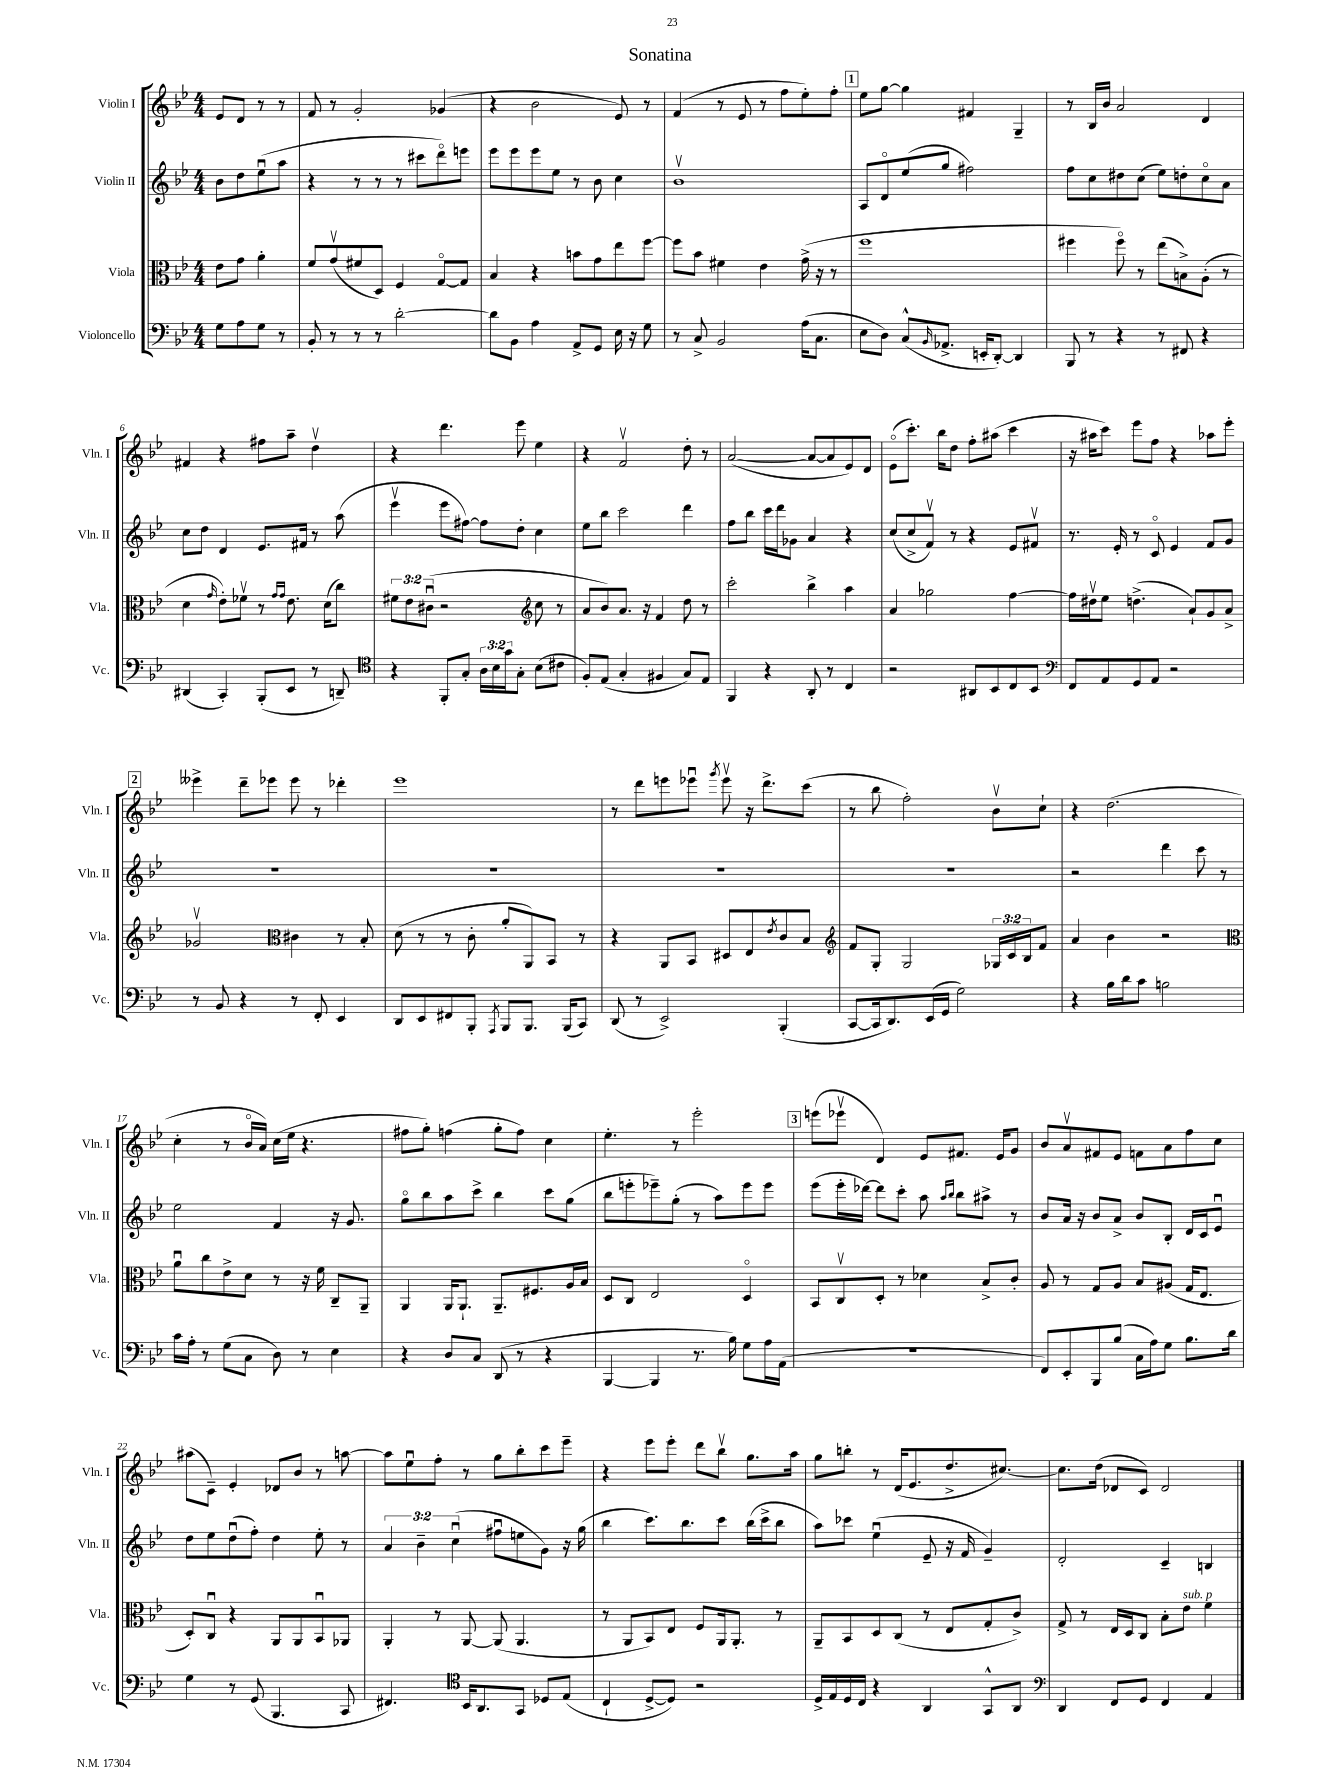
\header { title = "Sonatina" }
<<
\new StaffGroup <<
\new Staff = "s0" \with { instrumentName = "Violin I" shortInstrumentName = "Vln. I" } {
    \clef treble \key bes \major \numericTimeSignature \time 4/4 \partial 2
    ees'8 d'8 r8 r8 |
    f'8 r8 g'2-. ges'4( |
    r4 bes'2 ees'8) r8 |
    f'4( r8 ees'8 r8 f''8 ees''8-.) f''8-. |
    \mark \markup { \box "1" } ees''8 g''8~ g''4 fis'4 g4-- |
    r8 bes16 bes'16 a'2 d'4 |
    fis'4 r4 fis''8 a''8-- d''4\upbow |
    r4 d'''4. ees'''8 ees''4 |
    r4 f'2\upbow d''8-. r8 |
    a'2~( a'8~ a'8 ees'8) d'8 |
    ees'8\flageolet( c'''8.-.) bes''16 d''8 f''8-. ais''8( c'''4 |
    r16 ais''16 c'''8) ees'''8 f''8 r4 aes''8 ees'''8-. |
    \mark \markup { \box "2" } eeses'''4-> d'''8-- ees'''8 ees'''8 r8 des'''4-. |
    ees'''1 |
    r8 d'''8 e'''8 ees'''8\downbow \acciaccatura { g'''8 } ees'''8\upbow r16 d'''8.-> c'''8( |
    r8 bes''8 f''2-.) bes'8\upbow c''8-! |
    r4 d''2.( |
    c''4-. r8 bes'16\flageolet a'16) c''16( ees''16 r4. |
    fis''8 g''8-.) f''4( g''8-. f''8) c''4 |
    ees''4.-. r8 ees'''2-. |
    \mark \markup { \box "3" } e'''8( ees'''8\upbow d'4) ees'8 fis'8. ees'16 g'8 |
    bes'8 a'8\upbow fis'8 ees'8 f'8 a'8 f''8 c''8 |
    ais''8( c'8--) ees'4-. des'8 bes'8 r8 a''8~ |
    a''8 ees''8\downbow f''8-. r8 g''8 bes''8-. c'''8 ees'''8-- |
    r4 ees'''8 ees'''8-. d'''8 bes''8\upbow g''8. a''16 |
    g''8 b''8-. r8 d'16( ees'8. d''8.-> cis''8.~) |
    cis''8. d''16( des'8 c'8) des'2 \bar "|." |
}
\new Staff = "s1" \with { instrumentName = "Violin II" shortInstrumentName = "Vln. II" } {
    \clef treble \key bes \major \numericTimeSignature \time 4/4 \override Staff.TupletNumber.text = #tuplet-number::calc-fraction-text \partial 2
    bes'8 d''8 ees''8\downbow( a''8 |
    r4 r8 r8 r8 cis'''8 d'''8\flageolet) e'''8 |
    ees'''8 ees'''8 ees'''8 ees''8 r8 bes'8 c''4 |
    bes'1\upbow |
    \mark \markup { \box "1" } a8 d'8\flageolet ees''8( g''8 fis''2) |
    f''8 c''8 dis''8 c''8( ees''8) d''8-. c''8\flageolet a'8 |
    c''8 d''8 d'4 ees'8. fis'16 r8 a''8( |
    ees'''4\upbow ees'''8 fis''8~) fis''8 d''8-. c''4 |
    ees''8 bes''8 c'''2 d'''4 |
    f''8 bes''8 c'''16 d'''16 ges'8 a'4 r4 |
    c''8( c''8-> f'8\upbow) r8 r4 ees'8 fis'8\upbow |
    r8. ees'16-. r8 c'8\flageolet ees'4 f'8 g'8 |
    \mark \markup { \box "2" } R1 |
    R1 |
    R1 |
    R1 |
    r2 d'''4 c'''8 r8 |
    ees''2 f'4 r16 g'8. |
    g''8\flageolet bes''8 a''8 c'''8-> bes''4 c'''8 g''8( |
    bes''8 e'''8-. ees'''8--) g''8-.( r8 a''8) ees'''8 ees'''8 |
    \mark \markup { \box "3" } ees'''8( ees'''16-. des'''16~) des'''8 c'''8-. a''8 \grace { a''16 bes''16 } bes''8 ais''8-> r8 |
    bes'8 a'16 r16 bes'8 a'8-> bes'8 bes8-. d'16 c'16 ees'8\downbow |
    d''8 ees''8 d''8\downbow( f''8-.) d''4 ees''8-. r8 |
    \tuplet 3/2 { a'4 bes'4-- c''4\downbow( } fis''8\downbow e''8 g'8) r16 g''16( |
    bes''4 c'''8.) bes''8. c'''8 bes''16( c'''16-> bes''8 |
    a''8) ces'''8 ees''4\downbow( ees'8-- r16 f'16 g'4--) |
    d'2-. c'4-- b4 \bar "|." |
}
\new Staff = "s2" \with { instrumentName = "Viola" shortInstrumentName = "Vla." } {
    \clef alto \key bes \major \numericTimeSignature \time 4/4 \override Staff.TupletNumber.text = #tuplet-number::calc-fraction-text \partial 2
    ees'8 g'8 a'4-. |
    f'8 g'8\upbow( fis'8 d8) f4 g8~\flageolet g8 |
    bes4 r4 b'8 g'8 ees''8 f''8~ |
    f''8 bes'8 fis'4 ees'4 g'16->( r16 r8 |
    \mark \markup { \box "1" } f''1 |
    fis''4 fis''8\flageolet) r8 ees''8( b8->) a8-.( r8 |
    d'4 \grace { g'16 } ees'8-.) fes'8\upbow r8 \grace { g'16 g'16 } ees'8. d'16( c''8) |
    \tuplet 3/2 { fis'8 ees'8 cis'8\downbow( } r2 \clef treble c''8 r8 |
    a'8 bes'8) a'8. r16 f'4 d''8 r8 |
    c'''2-. bes''4-> a''4 |
    a'4 ges''2 f''4~ |
    f''16 dis''16\upbow ees''8 d''4.->( a'8-!) g'8 a'8-> |
    \mark \markup { \box "2" } ges'2\upbow \clef alto cis'4 r8 bes8-. |
    d'8( r8 r8 c'8-. a'8-. a,8) bes,8 r8 |
    r4 a,8 bes,8 dis8 ees8 \acciaccatura { ees'8 } c'8 bes8 |
    \clef treble f'8 g8-. g2 \tuplet 3/2 { ges16 c'16 bes16 } f'8 |
    a'4 bes'4 r2 |
    \clef alto a'8\downbow c''8 ees'8-> d'8 r8 r16 f'16 c8-- a,8-- |
    a,4 a,16 a,8.-! a,8.-- fis8. a16 bes16 |
    d8 c8 ees2 d4\flageolet |
    \mark \markup { \box "3" } bes,8 c8\upbow d8-. r8 des'4 bes8-> c'8-. |
    a8 r8 g8 a8 bes8 ais8( g16 ees8. |
    d8-.) c8\downbow r4 a,8 a,8 bes,8\downbow aes,8 |
    a,4-. r8 a,8~ a,8( a,4. |
    r8 a,8 bes,8) ees8 f8 a,16 a,8.-. r8 |
    a,8-- bes,8 d8 c8( r8 ees8 g8-. c'8->) |
    g8-> r8 ees16 d16 c8 bes8-. ees'8^\markup { \italic "sub. p" } f'4 \bar "|." |
}
\new Staff = "s3" \with { instrumentName = "Violoncello" shortInstrumentName = "Vc." } {
    \clef bass \key bes \major \numericTimeSignature \time 4/4 \override Staff.TupletNumber.text = #tuplet-number::calc-fraction-text \partial 2
    g8 a8 g8 r8 |
    bes,8-. r8 r8 r8 d'2~-. |
    d'8 bes,8 a4 a,8-> g,8 ees16 r16 g8 |
    r8 c8-> bes,2 a16( c8. |
    \mark \markup { \box "1" } ees8 d8) c8-^( \grace { bes,16 } aes,8.-> e,16-. d,8~-.) d,4 |
    bes,,8 r8 r4 r8 fis,8 r4 |
    dis,4( c,4-.) bes,,8-.( ees,8 r8 d,8--) |
    \clef tenor r4 f,8-. g8-. \tuplet 3/2 { a16 bes16 g'16 } g8-. bes8( cis'8 |
    f8-.) ees8( g4-. fis4 g8) ees8 |
    f,4 r4 a,8-. r8 c4 |
    r2 ais,8 bes,8 c8 bes,8 |
    \clef bass f,8 a,8 g,8 a,8 r2 |
    \mark \markup { \box "2" } r8 bes,8 r4 r8 f,8-. ees,4 |
    d,8 ees,8 fis,8 bes,,8-. \acciaccatura { a,,8 } bes,,8 bes,,8. bes,,16( c,8) |
    d,8( r8 ees,2->) bes,,4-.( |
    c,8~ c,16 d,8.) ees,16( g,16 g2) |
    r4 bes16 d'16 c'8 b2 |
    c'16 a16-. r8 g8( c8 d8) r8 ees4 |
    r4 d8 c8 d,8( r8 r4 |
    bes,,4~ bes,,4 r8. bes16) g8 a16 a,16( |
    \mark \markup { \box "3" } R1 |
    f,8) ees,8-. bes,,8 bes8( c16 a16) g8 bes8. d'16 |
    g4 r8 g,8( bes,,4. c,8 |
    fis,4.) \clef tenor bes,16 a,8. g,8 des8 ees8( |
    c4-! d8~-> d8) r2 |
    d16-> ees16 d16 c16 r4 a,4 g,8-^ a,8 |
    \clef bass d,4 f,8 g,8 f,4 a,4 \bar "|." |
}
>>
>>
